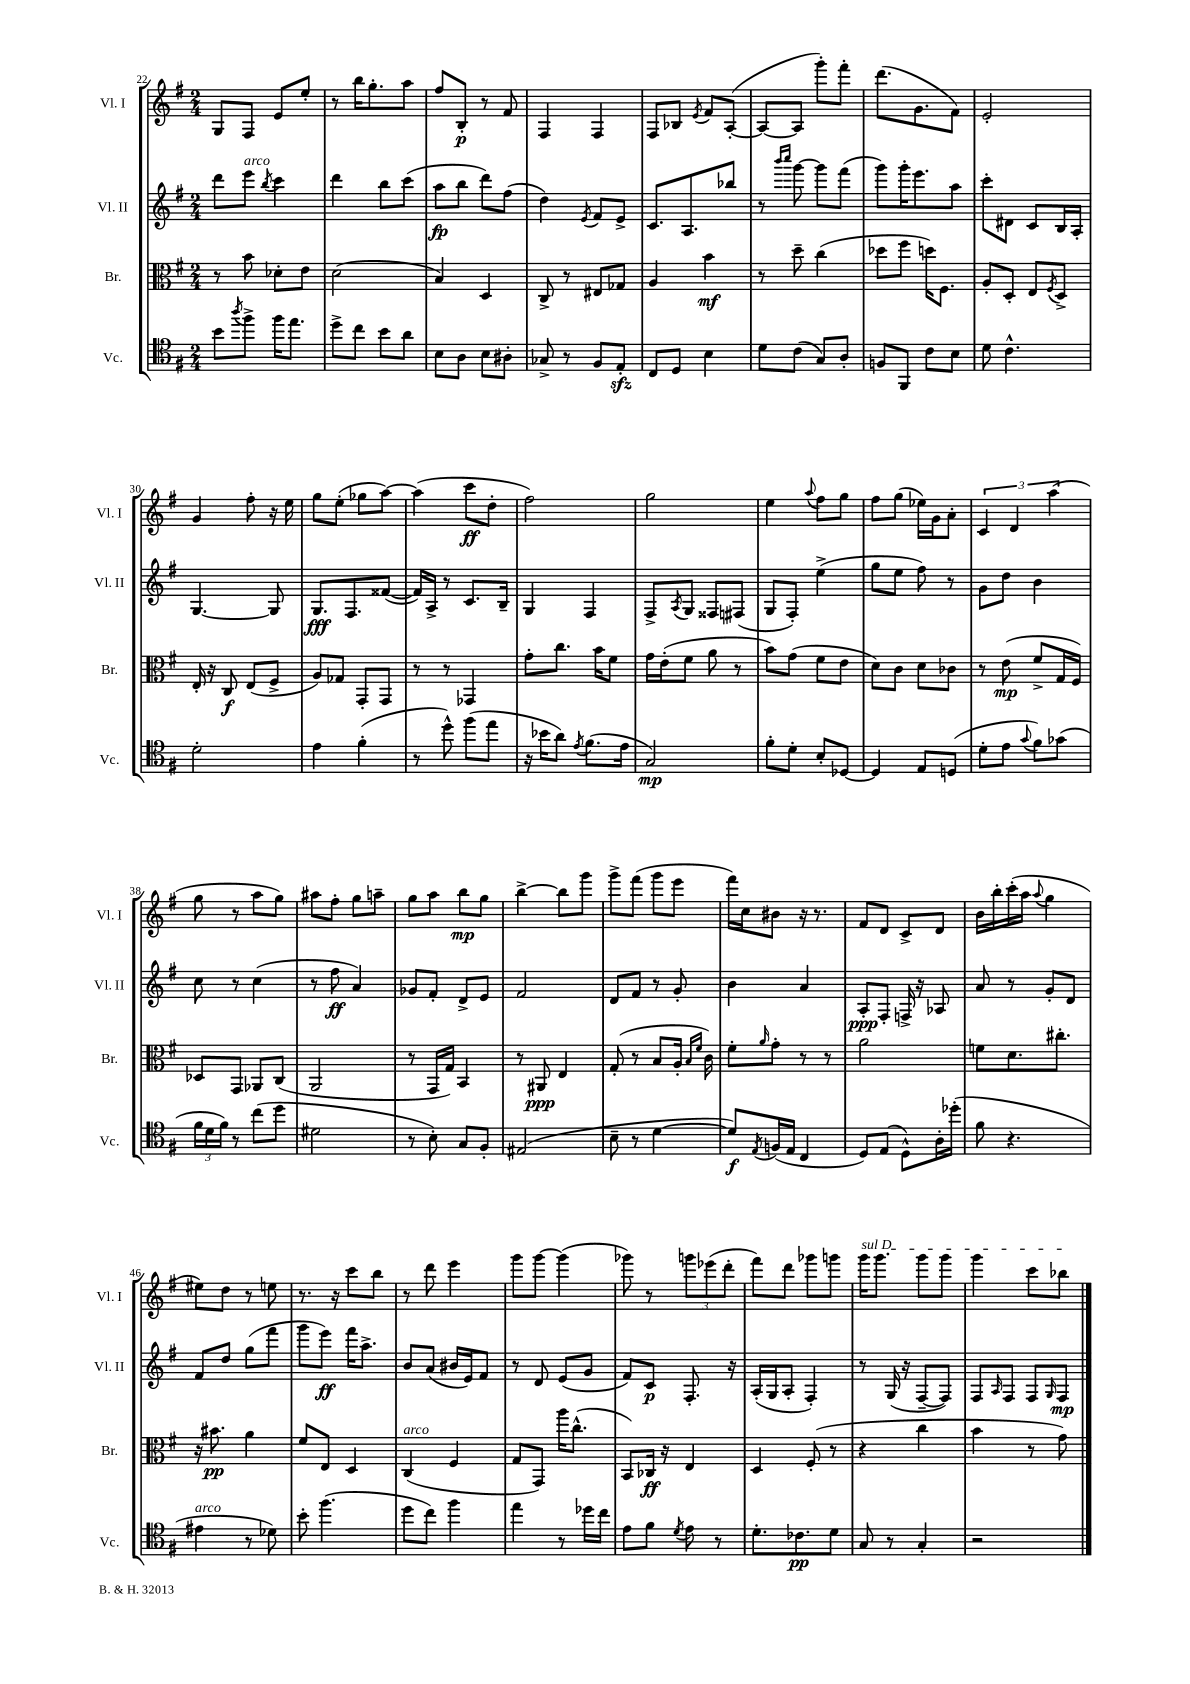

**kern	**dynam	**kern	**dynam	**kern	**dynam	**kern	**dynam
*part4	*part4	*part3	*part3	*part2	*part2	*part1	*part1
*staff4	*staff4	*staff3	*staff3	*staff2	*staff2	*staff1	*staff1
*I"Vc.	*	*I"Br.	*	*I"Vl. II	*	*I"Vl. I	*
*I'Vc.	*	*I'Br.	*	*I'Vl. II	*	*I'Vl. I	*
*clefC4	*	*clefC3	*	*clefG2	*	*clefG2	*
*k[f#]	*	*k[f#]	*	*k[f#]	*	*k[f#]	*
*M2/4	*	*M2/4	*	*M2/4	*	*M2/4	*
=22	=22	=22	=22	=22	=22	=22	=22
8b\L	.	8r	.	8ddd\L	.	8G/L	.
8qaa/	.	.	.	.	.	.	.
!	!	!	!	!LO:TX:a:i:t=arco	!	!	!
8ff#^\J	.	8b\	.	8eee\J	.	8F#/J	.
.	.	.	.	8qbb/	.	.	.
16ff#\KL	.	8d-X'\L	.	4ccc\	.	8e/L	.
8.ee\J	.	.	.	.	.	.	.
.	.	8e\J	.	.	.	8ee'/J	.
=23	=23	=23	=23	=23	=23	=23	=23
8dd^\L	.	(2d\	.	4ddd\	.	8r	.
8cc\J	.	.	.	.	.	16bb\KL	.
.	.	.	.	.	.	8.gg'\	.
8b\L	.	.	.	8bb\L	.	.	.
8a\J	.	.	.	(8ccc\J	.	8aa\J	.
=24	=24	=24	=24	=24	=24	=24	=24
8B\L	.	4B/)	.	8aa\L	fp	8ff#/L	.
8A\J	.	.	.	8bb\J	.	8B'/J	p
8B\L	.	4D/	.	8ddd\L)	.	8r	.
8A#X'\J	.	.	.	(8ff#\J	.	8f#/	.
=25	=25	=25	=25	=25	=25	=25	=25
8G-X^/	.	8C^/	.	4dd\)	.	4F#/	.
8r	.	8r	.	.	.	.	.
.	.	.	.	8qe/	.	.	.
8F#/L	.	8E#X/L	.	8f#/L	.	4F#/	.
8Ezz'/J	.	8G-X/J	.	8e^/J	.	.	.
=26	=26	=26	=26	=26	=26	=26	=26
8C/L	.	4A/	.	8.c/L	.	8F#/L	.
8D/J	.	.	.	.	.	8B-X/J	.
.	.	.	.	8.A/	.	.	.
.	.	.	.	.	.	8qe/	.
4B\	.	4b\	mf	.	.	8f#/L	.
.	.	.	.	8bb-X/J	.	([8A'/J	.
=27	=27	=27	=27	=27	=27	=27	=27
8d\L	.	8r	.	8r	.	8A/L_	.
.	.	.	.	16qqbbb/LL	.	.	.
.	.	.	.	16qqcccc/JJ	.	.	.
(8c\J	.	8dd~\	.	[8ggg\	.	8A/J]	.
8G/L)	.	(4cc\	.	8ggg\L]	.	8ggg'\L)	.
8A'/J	.	.	.	(8fff#\J	.	8fff#'\J	.
=28	=28	=28	=28	=28	=28	=28	=28
8Fn/L	.	8dd-X\L	.	8ggg\L)	.	(8.ddd\L	.
8FF#/J	.	8ff#\J	.	16ggg'\K	.	.	.
.	.	.	.	8.eee\	.	8.g\	.
8c\L	.	16ddn\KL)	.	.	.	.	.
.	.	8.F#\J	.	.	.	.	.
8B\J	.	.	.	8aa\J	.	8f#\J)	.
=29	=29	=29	=29	=29	=29	=29	=29
8d\	.	8A'/L	.	8ccc'\L	.	2e'/	.
4.c^^\	.	8D'/J	.	8d#X\J	.	.	.
.	.	8E/L	.	8c/L	.	.	.
.	.	8qF#/	.	.	.	.	.
.	.	8D^/J	.	16B/L	.	.	.
.	.	.	.	16A'/JJ	.	.	.
!!LO:LB:g=z
=30	=30	=30	=30	=30	=30	=30	=30
2d'\	.	16E'/	.	[4.G/	.	4g/	.
.	.	16r	.	.	.	.	.
.	.	8C/	f	.	.	.	.
.	.	(8E/L	.	.	.	8ff#'\	.
.	.	8F#^/J	.	8G/]	.	16r	.
.	.	.	.	.	.	16ee\	.
=31	=31	=31	=31	=31	=31	=31	=31
4e\	.	8A/L)	.	8.G/L	fff	8gg\L	.
.	.	8G-X/J	.	.	.	(8ee'\J	.
.	.	.	.	8.F#/	.	.	.
(4f#'\	.	8GG'/L	.	.	.	8gg-X\L	.
.	.	8GG/J	.	([8f##X/J	.	[8aa\J)	.
=32	=32	=32	=32	=32	=32	=32	=32
8r	.	8r	.	16f##/LL])	.	(4aa\]	.
.	.	.	.	16A^/JJ	.	.	.
8dd^^\)	.	8r	.	8r	.	.	.
(8ff#\L	.	4GG-X/	.	8.c/L	.	8ccc\L	ff
8ee\J	.	.	.	.	.	8dd'\J	.
.	.	.	.	16B~/Jk	.	.	.
=33	=33	=33	=33	=33	=33	=33	=33
16r	.	8g'\L	.	4G/	.	2ff#\)	.
16b-X\KL	.	.	.	.	.	.	.
8a\J)	.	8.cc\J	.	.	.	.	.
8qe/	.	.	.	.	.	.	.
(8.f#\L	.	.	.	4F#/	.	.	.
.	.	16b\KL	.	.	.	.	.
.	.	8f#\J	.	.	.	.	.
16e\Jk	.	.	.	.	.	.	.
=34	=34	=34	=34	=34	=34	=34	=34
2G/)	mp	16g\LL	.	8F#^/L	.	2gg\	.
.	.	(16e'\J	.	.	.	.	.
.	.	.	.	8qA/	.	.	.
.	.	8f#\J	.	8G/J	.	.	.
.	.	8a\	.	8F##X/L	.	.	.
.	.	8r	.	(8F#X/J	.	.	.
=35	=35	=35	=35	=35	=35	=35	=35
8f#'\L	.	8b\L)	.	8G/L	.	4ee\	.
8d'\J	.	(8g\J	.	8F#'/J)	.	.	.
.	.	.	.	.	.	8qqaa/	.
8B'/L	.	8f#\L	.	(4ee^\	.	8ff#\L	.
[8D-X/J	.	8e\J	.	.	.	8gg\J	.
=36	=36	=36	=36	=36	=36	=36	=36
4D-/]	.	8d\L)	.	8gg\L	.	8ff#\L	.
.	.	8c\J	.	8ee\J	.	(8gg\J	.
8E/L	.	8d\L	.	8ff#\)	.	16ee-X\LL)	.
.	.	.	.	.	.	16g\J	.
(8Dn/J	.	8c-X\J	.	8r	.	8a'\J	.
=37	=37	=37	=37	=37	=37	=37	=37
8d'\L	.	8r	.	8g\L	.	6c/	.
8e\J	.	(8e\	mp	8dd\J	.	.	.
.	.	.	.	.	.	6d/	.
8qqg/	.	.	.	.	.	.	.
8f#\L)	.	8f#^/L	.	4b\	.	.	.
.	.	.	.	.	.	(6aa\	.
(8g-X\J	.	16G/L	.	.	.	.	.
.	.	16F#/JJ)	.	.	.	.	.
!!LO:LB:g=z
=38	=38	=38	=38	=38	=38	=38	=38
24f#\LL	.	8D-X/L	.	8cc\	.	8gg\	.
24d\	.	.	.	.	.	.	.
24f#\JJ)	.	.	.	.	.	.	.
8r	.	8GG/J	.	8r	.	8r	.
(8cc\L	.	8AA-X/L	.	(4cc\	.	8aa\L	.
8dd\J	.	(8C/J	.	.	.	8gg\J)	.
=39	=39	=39	=39	=39	=39	=39	=39
2d#X\	.	2AA/	.	8r	.	8aa#X\L	.
.	.	.	.	8ff#\	ff	8ff#'\J	.
.	.	.	.	4a/)	.	8gg\L	.
.	.	.	.	.	.	8aan~\J	.
=40	=40	=40	=40	=40	=40	=40	=40
8r	.	8r	.	8g-X/L	.	8gg\L	.
8B'\)	.	16GG/LL	.	8f#'/J	.	8aa\J	.
.	.	16G/JJ)	.	.	.	.	.
8G/L	.	4BB/	.	8d^/L	.	8bb\L	mp
8F#'/J	.	.	.	8e/J	.	8gg\J	.
=41	=41	=41	=41	=41	=41	=41	=41
(2E#X/	.	8r	.	2f#/	.	[4bb^\	.
.	.	8AA#X/	ppp	.	.	.	.
.	.	4E/	.	.	.	8bb\L]	.
.	.	.	.	.	.	8ggg\J	.
=42	=42	=42	=42	=42	=42	=42	=42
8B~\	.	(8G'/	.	8d/L	.	8ggg^\L	.
8r	.	8r	.	8f#/J	.	(8fff#\J	.
[4d\	.	8B/L	.	8r	.	8ggg\L	.
.	.	16A'/Jk	.	8g'/	.	8eee\J	.
.	.	16qqB/LL	.	.	.	.	.
.	.	16qqf#/JJ	.	.	.	.	.
.	.	16c\)	.	.	.	.	.
=43	=43	=43	=43	=43	=43	=43	=43
8d/L])	f	8f#'\L	.	4b\	.	16fff#\LL)	.
.	.	.	.	.	.	16cc\J	.
8qE/	.	16qqa/	.	.	.	.	.
(16Fn/L	.	8g'\J	.	.	.	8b#X\J	.
16E/JJ	.	.	.	.	.	.	.
4C/	.	8r	.	4a/	.	16r	.
.	.	.	.	.	.	8.r	.
.	.	8r	.	.	.	.	.
=44	=44	=44	=44	=44	=44	=44	=44
8D/L)	.	2a\	.	8A'/L	ppp	8f#/L	.
(8E/J	.	.	.	8F#'/J	.	8d/J	.
8D^^\L)	.	.	.	16Fn^/	.	8c^/L	.
.	.	.	.	16r	.	.	.
16A'\L	.	.	.	8A-X/	.	8d/J	.
(16dd-X'\JJ	.	.	.	.	.	.	.
=45	=45	=45	=45	=45	=45	=45	=45
8f#\	.	8fn\L	.	8a/	.	16b\LL	.
.	.	.	.	.	.	16bb'\	.
4.r	.	8.d\	.	8r	.	(16ccc'\	.
.	.	.	.	.	.	16aa\JJ	.
.	.	.	.	.	.	8qqaa/	.
.	.	.	.	8g'/L	.	4gg\	.
.	.	8.cc#X'\J	.	.	.	.	.
.	.	.	.	8d/J	.	.	.
!!LO:LB:g=z
=46	=46	=46	=46	=46	=46	=46	=46
!LO:TX:a:i:t=arco	!	!	!	!	!	!	!
4e#X\	.	16r	.	8f#/L	.	8ee#X\L)	.
.	.	8.b#X\	pp	.	.	.	.
.	.	.	.	8dd/J	.	8dd\J	.
8r	.	4a\	.	(8gg\L	.	8r	.
8d-X\)	.	.	.	8fff#\J	.	8een\	.
=47	=47	=47	=47	=47	=47	=47	=47
8b'\	.	8f#/L	.	8ggg\L	.	8.r	.
(4.ff#\	.	8E/J	.	8eee\J)	ff	.	.
.	.	.	.	.	.	16r	.
.	.	4D/	.	16fff#\KL	.	8ccc\L	.
.	.	.	.	8.aa^\J	.	.	.
.	.	.	.	.	.	8bb\J	.
=48	=48	=48	=48	=48	=48	=48	=48
!	!	!LO:TX:a:i:t=arco	!	!	!	!	!
8dd\L	.	(4C/	.	8b/L	.	8r	.
8cc\J)	.	.	.	(8a/J	.	8ddd\	.
4ff#\	.	4F#/	.	16b#X/LL	.	4eee\	.
.	.	.	.	16e/J)	.	.	.
.	.	.	.	8f#/J	.	.	.
=49	=49	=49	=49	=49	=49	=49	=49
4ee\	.	8G/L	.	8r	.	8ggg\L	.
.	.	8GG/J)	.	8d/	.	[8ggg\J	.
8r	.	16aa\KL	.	(8e/L	.	(4ggg\]	.
.	.	(8.cc^^\J	.	.	.	.	.
16dd-X\LL	.	.	.	8g/J	.	.	.
16cc\JJ	.	.	.	.	.	.	.
=50	=50	=50	=50	=50	=50	=50	=50
8e\L	.	8BB/L)	.	8f#/L)	.	8ggg-X\)	.
8f#\J	.	16C-X/Jk	ff	8c/J	p	8r	.
.	.	16r	.	.	.	.	.
8qd/	.	.	.	.	.	.	.
8e\	.	4E/	.	8.F#'/	.	12gggn\L	.
.	.	.	.	.	.	(12eee-X\	.
8r	.	.	.	.	.	.	.
.	.	.	.	.	.	12ddd'\J	.
.	.	.	.	16r	.	.	.
=51	=51	=51	=51	=51	=51	=51	=51
8.d'\L	.	4D/	.	(16A'/LL	.	8fff#\L)	.
.	.	.	.	16G/J	.	.	.
.	.	.	.	8A'/J	.	8ddd\J	.
8.c-X\	pp	.	.	.	.	.	.
.	.	(8F#'/	.	4F#'/)	.	8ggg-X\L	.
8d\J	.	8r	.	.	.	8gggn\J	.
=52	=52	=52	=52	=52	=52	=52	=52
!	!	!	!	!	!	!LO:TX:a:i:t=sul D	!
8G/	.	4r	.	8r	.	16ggg\KL	.
.	.	.	.	.	.	8.ggg\J	.
8r	.	.	.	(16G/	.	.	.
.	.	.	.	16r	.	.	.
4G'/	.	4cc\	.	[8F#~/L	.	8ggg\L	.
.	.	.	.	8F#/J])	.	8ggg\J	.
=53	=53	=53	=53	=53	=53	=53	=53
2r	.	4b\	.	8F#/L	.	4ggg\	.
.	.	.	.	16qqA/	.	.	.
.	.	.	.	8F#/J	.	.	.
.	.	8r	.	8F#/L	.	8ccc\L	.
.	.	.	.	16qqG/	.	.	.
.	.	8g\)	.	8F#/J	mp	8bb-X\J	.
==	==	==	==	==	==	==	==
*-	*-	*-	*-	*-	*-	*-	*-
